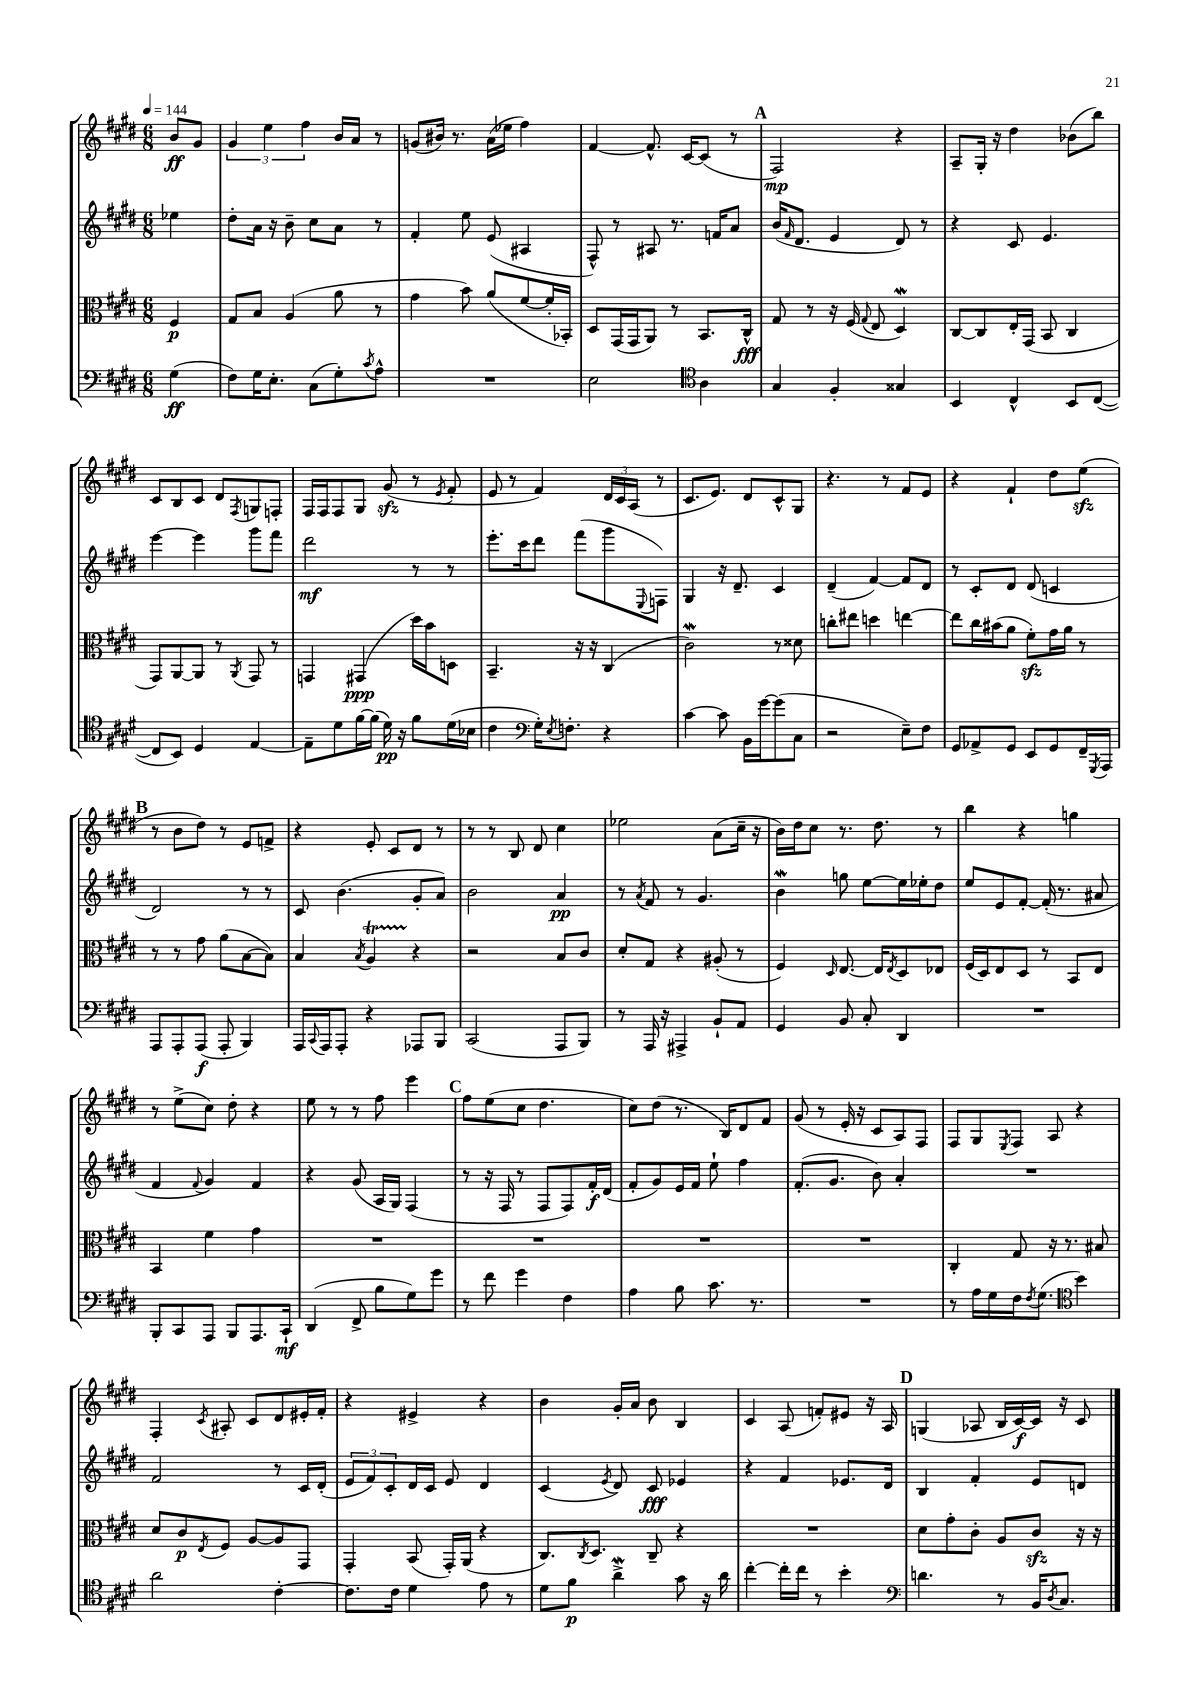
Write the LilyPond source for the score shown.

<<
\new StaffGroup <<
\new Staff = "s0" {
    \clef treble \key e \major \numericTimeSignature \time 6/8 \partial 4 \tempo 4 = 144
    b'8\ff gis'8 |
    \tuplet 3/2 { gis'4 e''4 fis''4 } b'16 a'16 r8 |
    g'8( bis'16) r8. a'16( ees''16 fis''4) |
    fis'4~ fis'8.-^ cis'16~ cis'8( r8 |
    \mark \markup { \bold "A" } fis2\mp) r4 |
    a8-- gis16-. r16 dis''4 bes'8( b''8) |
    cis'8 b8 cis'8 dis'8 \acciaccatura { fis8 } g8 f8-. |
    fis16 fis16 fis8 gis8 gis'8\sfz( r8 \acciaccatura { e'8 } fis'8-. |
    e'8 r8 fis'4) \tuplet 3/2 { dis'16 cis'16 a16( } r8 |
    cis'8. e'8.) dis'8 cis'8-^ gis8 |
    r4. r8 fis'8 e'8 |
    r4 fis'4-! dis''8 e''8\sfz( |
    \mark \markup { \bold "B" } r8 b'8 dis''8) r8 e'8 f'8-> |
    r4 e'8-. cis'8 dis'8 r8 |
    r8 r8 b8 dis'8 cis''4 |
    ees''2 a'8( cis''16-- r16 |
    b'16) dis''16 cis''8 r8. dis''8. r8 |
    b''4 r4 g''4 |
    r8 e''8->( cis''8) dis''8-. r4 |
    e''8 r8 r8 fis''8 e'''4 |
    \mark \markup { \bold "C" } fis''8 e''8( cis''8 dis''4. |
    cis''8) dis''8( r8. b16) dis'8 fis'8 |
    gis'8( r8 e'16-. r16 cis'8 a8) fis8 |
    fis8 gis8 \acciaccatura { e8 } fis8 a8 r4 |
    fis4-. \acciaccatura { cis'8 } ais8-. cis'8 dis'8 eis'16-. fis'16-. |
    r4 eis'4-> r4 |
    b'4 gis'16-. a'16 b'8 b4 |
    cis'4 a8( f'8-.) eis'8 r16 a16 |
    \mark \markup { \bold "D" } g4( aes8 b16 cis'16~\f) cis'16 r16 cis'8 \bar "|." |
}
\new Staff = "s1" {
    \clef treble \key e \major \numericTimeSignature \time 6/8 \partial 4
    ees''4 |
    dis''8-. a'16 r16 b'8-- cis''8 a'8 r8 |
    fis'4-. e''8 e'8( ais4 |
    fis8-^) r8 ais8 r8. f'16 a'8 |
    \mark \markup { \bold "A" } b'16( \grace { fis'16 } dis'8. e'4 dis'8) r8 |
    r4 cis'8 e'4. |
    e'''4~ e'''4 gis'''8 fis'''8 |
    dis'''2\mf r8 r8 |
    e'''8.-. cis'''16 dis'''8 fis'''8( gis'''8 \appoggiatura { e8 } f8) |
    gis4 r16 dis'8.-- cis'4 |
    dis'4--( fis'4~) fis'8 dis'8 |
    r8 cis'8-. dis'8 dis'8( c'4 |
    \mark \markup { \bold "B" } dis'2) r8 r8 |
    cis'8 b'4.( gis'8-. a'8) |
    b'2 a'4\pp |
    r8 \acciaccatura { a'8 } fis'8 r8 gis'4. |
    b'4\mordent g''8 e''8~ e''16 ees''16-. dis''8 |
    e''8 e'8 fis'8~-. fis'16-.( r8. ais'8 |
    fis'4 \appoggiatura { fis'8 } gis'4) fis'4 |
    r4 gis'8( a16 gis16) fis4( |
    \mark \markup { \bold "C" } r8 r16 fis16 r8 fis8 fis8) fis'16-.\f dis'16( |
    fis'8-. gis'8) e'16 fis'16 e''8-! fis''4 |
    fis'8.-.( gis'8. b'8) a'4-. |
    R2. |
    fis'2 r8 cis'16 dis'16-.( |
    \tuplet 3/2 { e'8 fis'8) cis'8-. } dis'16 cis'16 e'8 dis'4 |
    cis'4( \acciaccatura { e'8 } dis'8) cis'8\fff ees'4 |
    r4 fis'4 ees'8. dis'16 |
    \mark \markup { \bold "D" } b4 fis'4-. e'8 d'8 \bar "|." |
}
\new Staff = "s2" {
    \clef alto \key e \major \numericTimeSignature \time 6/8 \partial 4
    fis4\p |
    gis8 b8 a4( a'8 r8 |
    gis'4 b'8) a'8( fis'8~ fis'16-. bes,16-.) |
    dis8 gis,16( gis,16 a,8) r8 b,8. cis16-^\fff |
    \mark \markup { \bold "A" } gis8 r8 r16 fis16( \appoggiatura { gis8 } e8 dis4\mordent) |
    cis8~ cis8 e16-. gis,16( b,8 cis4 |
    gis,8) a,8~ a,8 r8 \acciaccatura { a,8 } gis,8 r8 |
    g,4 gis,4\ppp( dis''16) b'16 d8 |
    b,4.-- r16 r16 cis4( |
    cis'2\mordent) r8 disis'8 |
    c''8-. eis''8 d''4 e''4~ |
    e''8 cis''16 bis'16( a'8 fis'8-.\sfz) gis'16 a'16 r8 |
    \mark \markup { \bold "B" } r8 r8 gis'8 a'8( b8~ b8) |
    b4 \acciaccatura { b8 } a4\startTrillSpan r4\stopTrillSpan |
    r2 b8 cis'8 |
    dis'8-. gis8 r4 ais8-.( r8 |
    fis4) \grace { dis16 } e8.~ e16 \acciaccatura { e8 } dis8 ees8 |
    fis16( dis16) e8 dis8 r8 b,8 e8 |
    b,4 fis'4 gis'4 |
    R2. |
    \mark \markup { \bold "C" } R2. |
    R2. |
    R2. |
    cis4-. gis8 r16 r8. bis8 |
    dis'8 cis'8\p \acciaccatura { e8 } fis8 a8~ a8 gis,8 |
    gis,4-. b,8( gis,16-.) a,16( r4 |
    cis8.) \acciaccatura { cis8 } dis8. cis8-- r4 |
    R2. |
    \mark \markup { \bold "D" } dis'8 gis'8-. cis'8-. a8 cis'8\sfz r16 r16 \bar "|." |
}
\new Staff = "s3" {
    \clef bass \key e \major \numericTimeSignature \time 6/8 \partial 4
    gis4\ff( |
    fis8) gis16 e8.-. cis8( gis8-.) \acciaccatura { cis'8 } a8-^ |
    R2. |
    e2 \clef tenor a4 |
    \mark \markup { \bold "A" } gis4 fis4-. gisis4 |
    b,4 cis4-^ b,8 cis8~( |
    cis8 b,8) dis4 e4~ |
    e8-- dis'8 fis'16~ fis'16( dis'16\pp) r16 fis'8 dis'16( bes16 |
    cis'4 \clef bass gis16-.) \acciaccatura { e8 } f8.-. r4 |
    cis'4~ cis'8 b,16 gis'16~ gis'8( cis8 |
    r2 e8--) fis8 |
    gis,8 aes,8-> gis,8 e,8 gis,8 fis,16-- \acciaccatura { gis,,8 } a,,16 |
    \mark \markup { \bold "B" } a,,8 a,,8-. a,,8\f( a,,8-. b,,4) |
    a,,16 \appoggiatura { cis,8 } a,,16 a,,8-. r4 aes,,8 b,,8 |
    cis,2( a,,8 b,,8) |
    r8 a,,16 r16 ais,,4-> b,8-! a,8 |
    gis,4 b,8 cis8-. dis,4 |
    R2. |
    b,,8-. cis,8 a,,8 b,,8 a,,8. cis,16-!\mf |
    dis,4( fis,8-> b8 gis8) gis'8 |
    \mark \markup { \bold "C" } r8 fis'8 gis'4 fis4 |
    a4 b8 cis'8. r8. |
    R2. |
    r8 a16 gis16 fis16 \acciaccatura { fis8 } gis8.( \clef tenor b'4) |
    a'2 cis'4~-. |
    cis'8. cis'16 dis'4 e'8 r8 |
    dis'8 fis'8\p a'4->\mordent gis'8 r16 a'16 |
    cis''4~-. cis''16-. cis''16 r8 b'4-. |
    \mark \markup { \bold "D" } \clef bass d'4. r8 b,16 \acciaccatura { dis8 } cis8. \bar "|." |
}
>>
>>
\layout { \context { \Score \remove "Bar_number_engraver" } }
